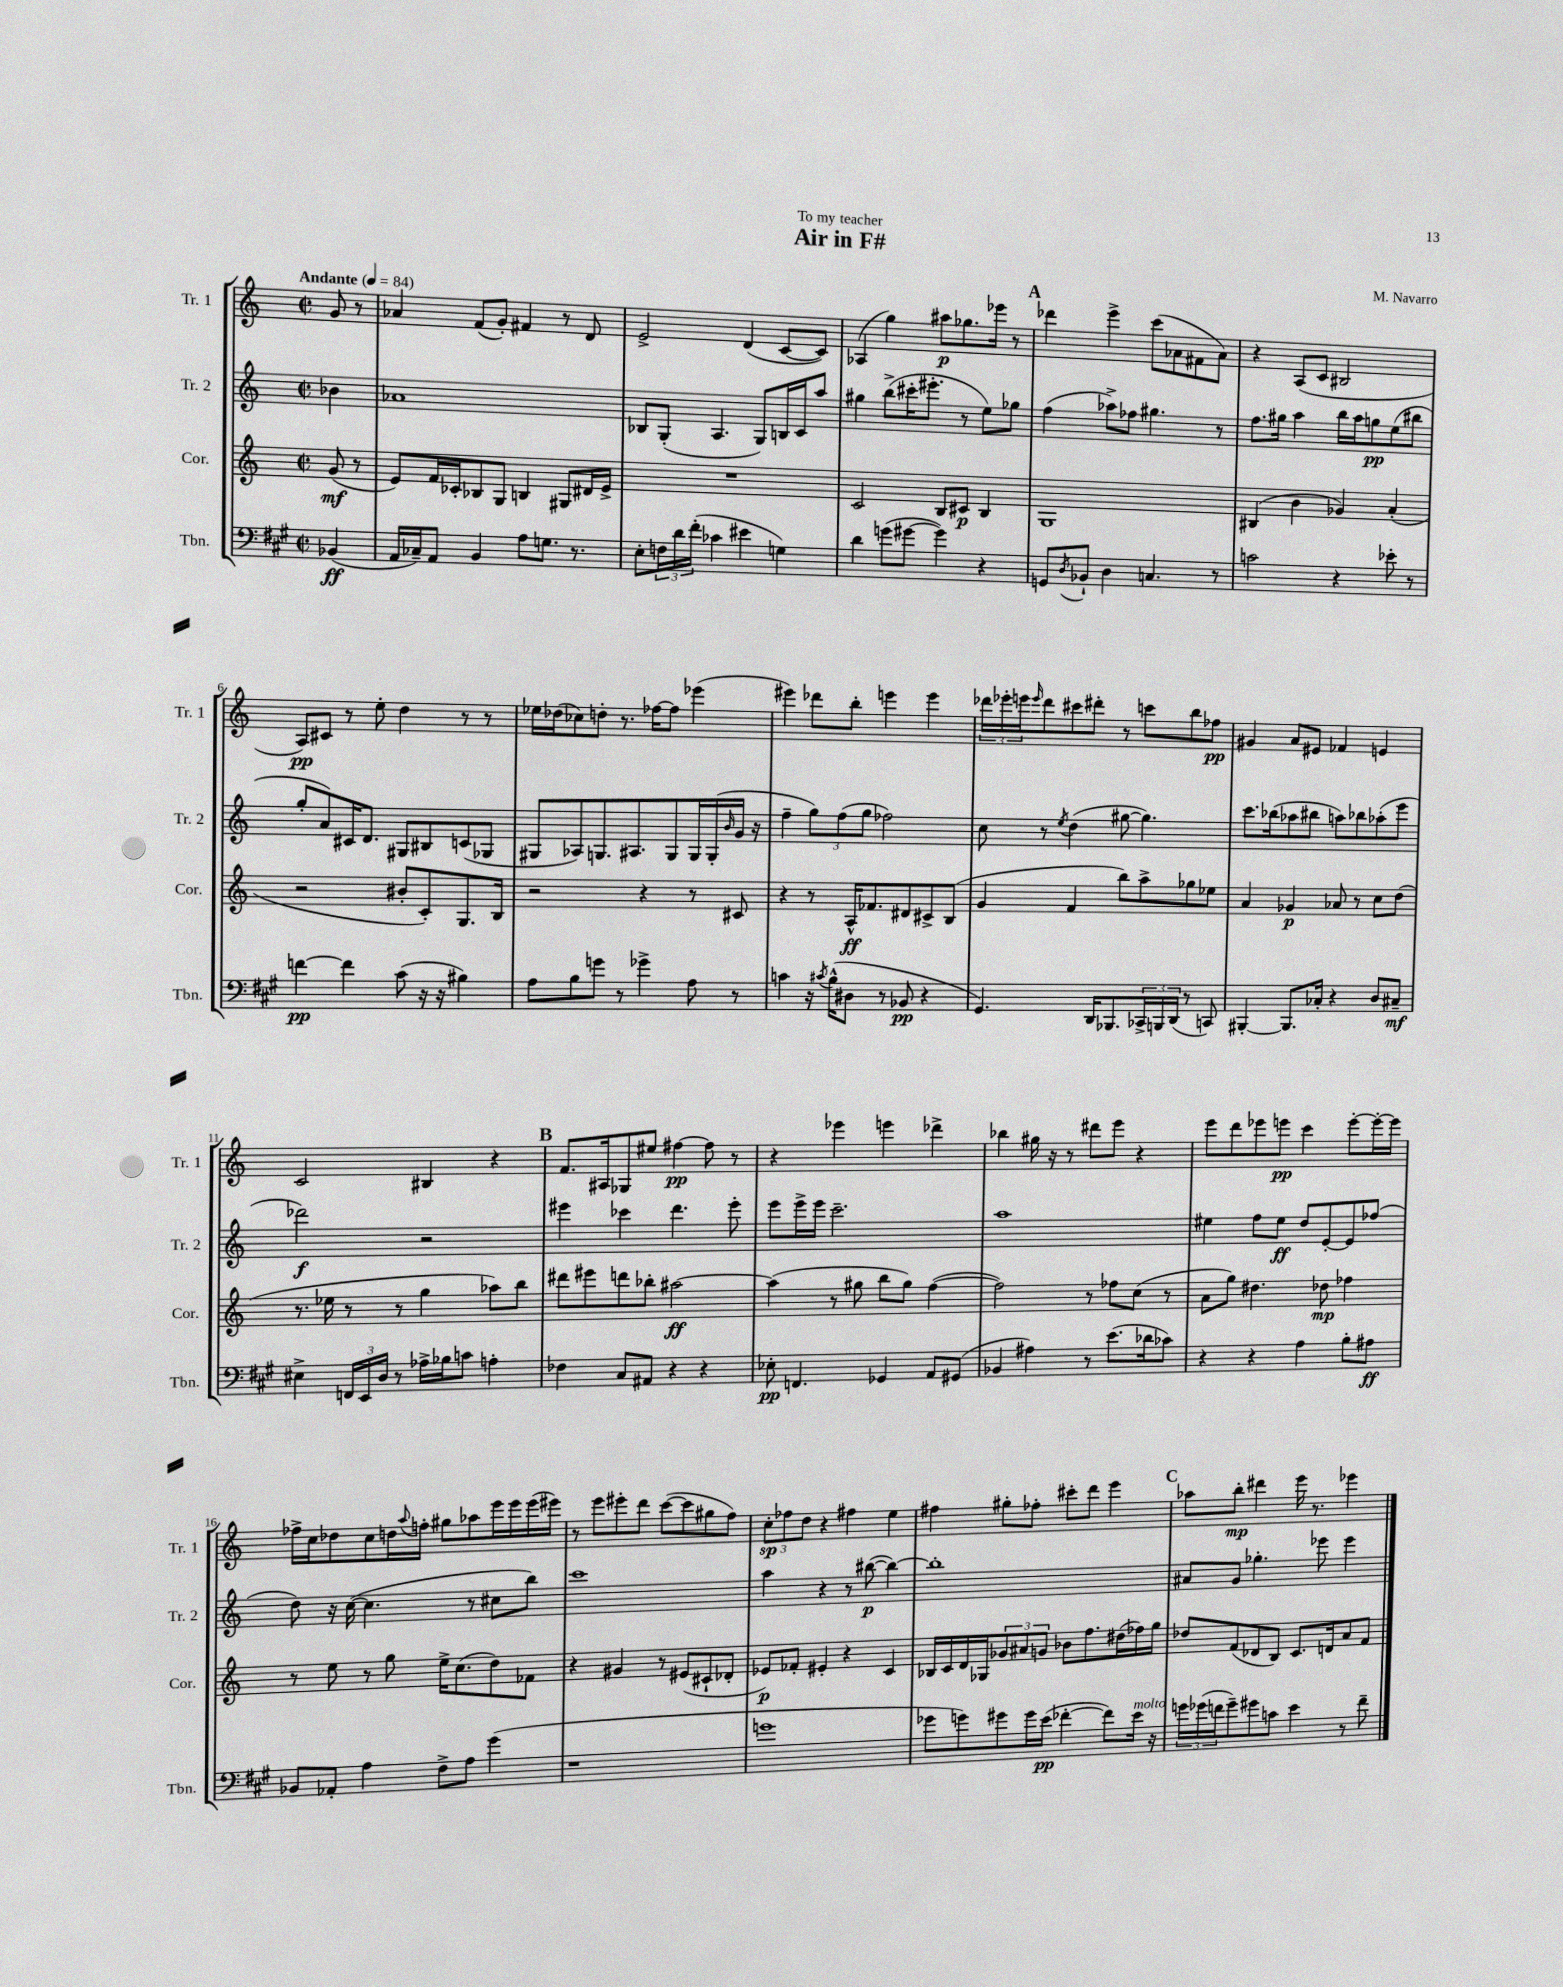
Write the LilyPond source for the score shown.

\header { title = "Air in F#" composer = "M. Navarro" dedication = "To my teacher" }
<<
\new StaffGroup <<
\new Staff = "s0" \with { instrumentName = "Tr. 1" shortInstrumentName = "Tr. 1" } {
    \clef treble \key c \major \defaultTimeSignature \time 2/2 \partial 4 \tempo "Andante" 4 = 84
    g'8 r8 |
    aes'4 f'8( g'8-.) fis'4 r8 d'8 |
    e'2-> d'4( c'8~ c'8) |
    aes4( g''4) ais''8\p ges''8. ees'''16 r8 |
    \mark \markup { \bold "A" } des'''4 e'''4-> c'''8( aes'8 fis'8 aes'8) |
    r4 a8( c'8 bis2 |
    a8\pp) cis'8 r8 e''8-. d''4 r8 r8 |
    ees''16 des''16( ces''8) d''8-. r8. fes''16~ fes''8 ees'''4( |
    eis'''4) des'''8 b''8-. e'''4 e'''4 |
    \tuplet 3/2 { des'''16 ees'''16-. e'''16 } \grace { e'''16 } des'''8 cis'''8 dis'''8-. r8 c'''8 b''8 fes''8\pp |
    gis'4 a'8 eis'8 fes'4 e'4 |
    c'2 bis4 r4 |
    \mark \markup { \bold "B" } f'8. ais16 ges8 eis''8 fis''4~\pp fis''8 r8 |
    r4 ees'''4 e'''4 des'''4-> |
    bes''4 gis''16 r16 r8 dis'''8 e'''8 r4 |
    e'''8 d'''8 ees'''8 e'''8\pp c'''4 e'''8~-. e'''16~-. e'''16 |
    fes''16-> c''16 des''8 c''8 d''16 \appoggiatura { a''8 } f''16-. gis''8 aes''8 e'''16 e'''16 e'''16( eis'''16) |
    r8 e'''8 eis'''8-. d'''8 c'''8~( c'''8 gis''8 f''8) |
    \tuplet 3/2 { c''8-.\sp fes''8 d''8 } r4 fis''4 e''4 |
    fis''4 gis''8-. fes''8-. cis'''8-. d'''8 e'''4 |
    \mark \markup { \bold "C" } aes''8 b''8-.\mp dis'''4 e'''16 r8. ees'''4 \bar "|." |
}
\new Staff = "s1" \with { instrumentName = "Tr. 2" shortInstrumentName = "Tr. 2" } {
    \clef treble \key c \major \defaultTimeSignature \time 2/2 \partial 4
    bes'4 |
    aes'1 |
    bes8 g8-.( a4. g8) b16 c'16 a''8 |
    gis''4 b''8->( cis'''16-. eis'''8.-. r8 e''8) ges''8 |
    \mark \markup { \bold "A" } f''4( aes''8->) fes''8 gis''4. r8 |
    f''8. gis''16 a''4 b''16 a''16 g''8\pp e''8( bis''8 |
    g''8-. a'8) cis'16 d'8. gis8 bis8 c'8( ges8 |
    gis8 aes8) g8. ais8. g8 g16 g16-.( \grace { b'16 } g'16 r16 |
    f''4-- \tuplet 3/2 { g''8) f''8( g''8 } fes''2) |
    c''8 r8 \acciaccatura { e''8 } d''4( gis''8~ gis''4.) |
    c'''8. bes''16( aes''8 bis''8 a''8) bes''8 aes''8-.( e'''8 |
    des'''2\f) r2 |
    \mark \markup { \bold "B" } eis'''4 ces'''4 d'''4. eis'''8-. |
    e'''8 e'''16-> e'''16 c'''2.-- |
    a''1 |
    eis''4 f''8 eis''8\ff d''8 e'8~-. e'8 fes''8( |
    d''8) r16 c''16~( c''4. r8 cis''8 b''8) |
    c'''1 |
    a''4 r4 r8 bis''8~\p( bis''4~) |
    bis''1-. |
    \mark \markup { \bold "C" } ais'8 g'8 ges''4.-. ees'''8 ees'''4 \bar "|." |
}
\new Staff = "s2" \with { instrumentName = "Cor." shortInstrumentName = "Cor." } {
    \clef treble \key c \major \defaultTimeSignature \time 2/2 \partial 4
    g'8\mf( r8 |
    e'8) f'16 ces'16-. bes8 g8 b4 gis8 dis'16 e'16-> |
    R1 |
    c'2 b8 cis'8\p b4 |
    \mark \markup { \bold "A" } g1 |
    bis4( b'4 ges'4) a'4-.( |
    r2 bis'8-. c'8-.) g8. b16 |
    r2 r4 r8 cis'8 |
    r4 r8 a16-^\ff fes'8. dis'8 cis'8-> b8( |
    g'4 f'4 b''8) a''8-> ges''8 ees''8 |
    a'4 ges'4\p aes'8 r8 c''8 d''8( |
    r8. ees''16 r8 r8 g''4 aes''8) b''8 |
    \mark \markup { \bold "B" } dis'''8 eis'''8 d'''8 bes''8-. ais''2~\ff |
    ais''4( r8 gis''8 b''8 gis''8) f''4~( |
    f''2) r8 fes''8 c''8( r8 |
    a'8 g''8) dis''4. des''8\mp fes''4 |
    r8 e''8 r8 g''8 e''16-> c''8.( d''8) fes'8 |
    r4 gis'4 r8 eis'8( cis'8-! des'8-. |
    ees'8\p) fes'8-. eis'4-. r4 c'4 |
    bes16 c'16 d'16 ges16 \tuplet 3/2 { ges'8 ais'8 g'8 } bes'8 f''8. dis''16( fes''16) g''16 |
    \mark \markup { \bold "C" } des''8 f'8( des'8 b8) c'8. d'16 a'8 f'8 \bar "|." |
}
\new Staff = "s3" \with { instrumentName = "Tbn." shortInstrumentName = "Tbn." } {
    \clef bass \key a \major \defaultTimeSignature \time 2/2 \partial 4
    bes,4\ff( |
    a,16 ces16--) a,8 b,4 a8 g8. r8. |
    e8-. \tuplet 3/2 { f16 d'16 fis'16-.( } ces'4 eis'4 g4) |
    d'4 g'8( gis'8~ gis'4) r4 |
    \mark \markup { \bold "A" } g,8 \acciaccatura { d8 } bes,8-! d4 c4. r8 |
    c'2 r4 ees'8-. r8 |
    f'4~\pp f'4 cis'8( r16 r16 bis4) |
    a8 b8 g'8 r8 ges'4-> a8 r8 |
    c'4 r16 \acciaccatura { cis'8 } b16-^( dis8 r8 bes,8\pp r4 |
    gis,4.) d,16 bes,,8. \tuplet 3/2 { ces,16-> b,,16 d,16( } r8 c,8) |
    bis,,4~-. bis,,8. ces16-. r4 d8 cis8--\mf |
    eis4-> \tuplet 3/2 { f,16 e,16 d16 } r8 aes16-> bes16 c'8 a4-. |
    \mark \markup { \bold "B" } fes4 cis8 ais,8 r4 r4 |
    ees8-.\pp f,4. ges,4 a,8 gis,8( |
    bes,4 ais4) r8 e'8.( des'16 ces'8) |
    r4 r4 a4 b8-. ais8\ff |
    bes,8 aes,8-. a4 fis8-> a8 gis'4( |
    r1 |
    g'1 |
    ges'8 g'8) gis'8 gis'16 e'16\pp( fes'4~-. fes'8) e'16^\markup { \italic "molto" } r16 |
    \mark \markup { \bold "C" } \tuplet 3/2 { g'16 ges'16( f'16 } ges'8--) gis'8 c'8 e'4 r8 f'8-- \bar "|." |
}
>>
>>
